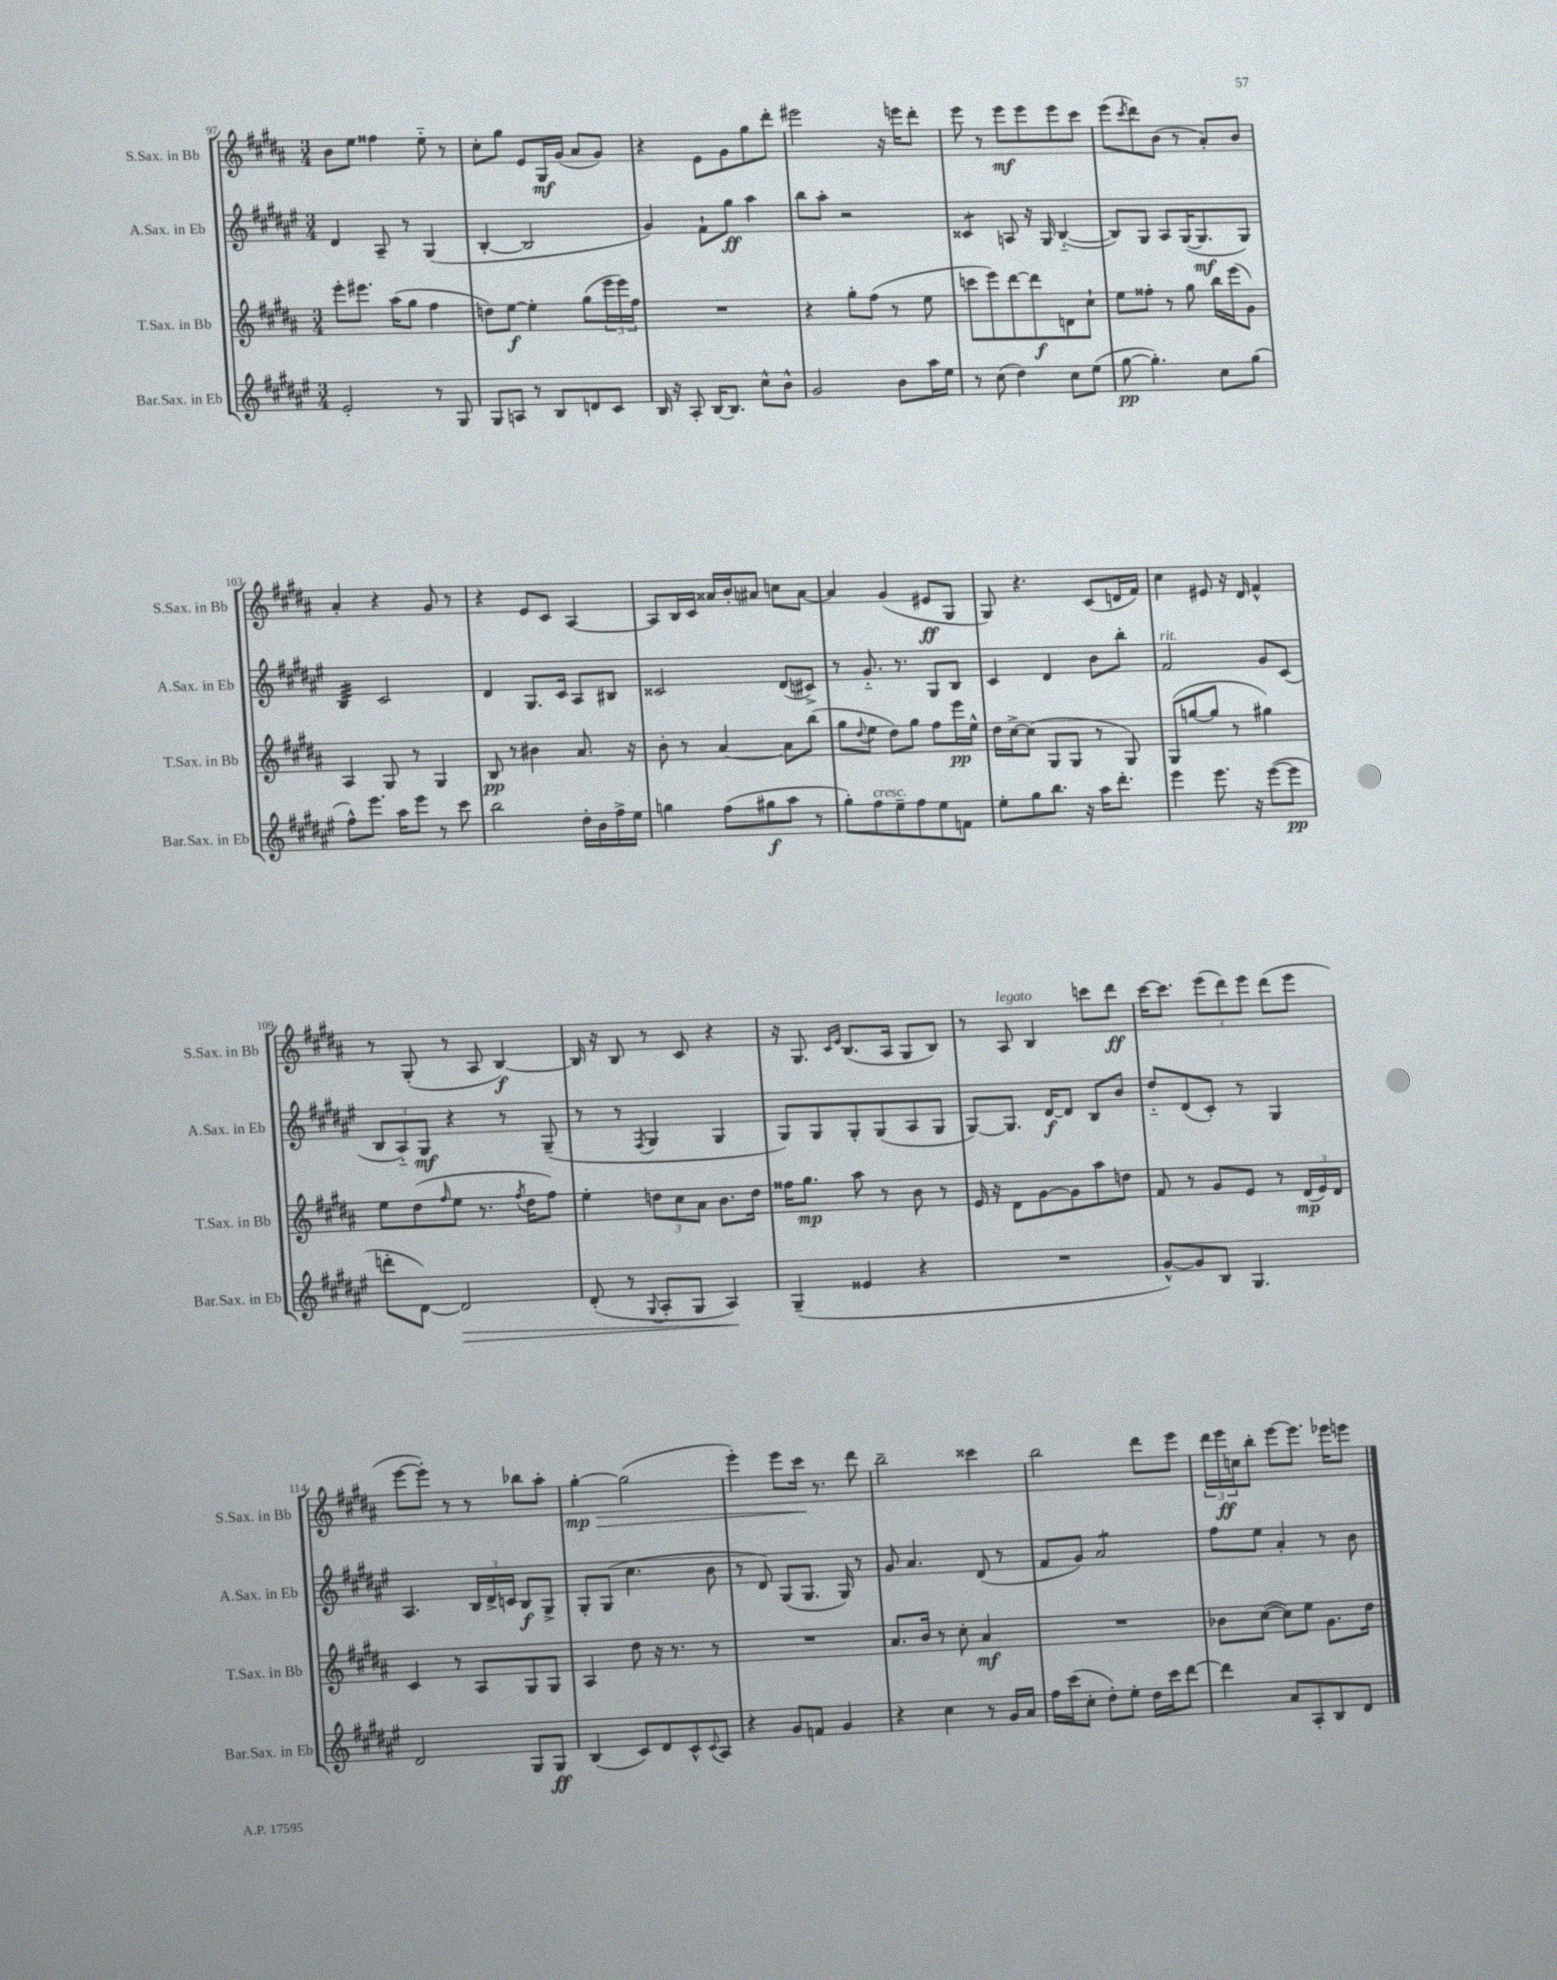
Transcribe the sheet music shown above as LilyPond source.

<<
\new StaffGroup <<
\new Staff = "s0" \with { instrumentName = "S.Sax. in Bb" shortInstrumentName = "S.Sax. in Bb" } {
    \clef treble \key b \major \numericTimeSignature \time 3/4
    b'8 e''8 fisis''4 e''8-_ r8 |
    cis''8-. gis''8 e'8 gis16\mf gis'16( ais'8 gis'8) |
    r4 e'8 gis'8 gis''8 dis'''8-. |
    eis'''2 r16 e'''16 dis'''8-. |
    e'''8 r8 e'''8\mf e'''8 e'''8 cis'''8 |
    e'''8( \acciaccatura { cis'''8 } dis'''8) b'8( r8 ais'8-.) b'8 |
    ais'4-. r4 gis'8 r8 |
    r4 e'8 cis'8 ais4~ |
    ais8 b16 cis'16 aisis'16 b'16-. ais'8 c''8 ais'8~ |
    ais'4 gis'4( eis'8\ff gis8 |
    gis8) r4. cis'8( d'16 fis'16) |
    cis''4 eis'8 r16 dis'16 fis'4-^ |
    r8 gis8-.( r8 ais8 b4~\f) |
    b16 r16 b8 r8 cis'8 r4 |
    r16 gis8. \grace { cis'16 e'16 } b8.( ais16 gis8 b8) |
    r8 ais8^\markup { \italic "legato" } b4 c'''8 dis'''8\ff |
    cis'''16~ cis'''8. \tuplet 3/2 { e'''8( dis'''8) e'''8 } dis'''8( e'''8 |
    e'''8~ e'''8-.) r8 r8 bes''8 ais''8-. |
    gis''4~-.\mp\> gis''2( |
    e'''4-.) e'''8 cis'''16\! r8. dis'''8 |
    b''2-- cisis'''4 |
    b''2 dis'''8 e'''8 |
    \tuplet 3/2 { dis'''16 e'''16\ff c''16 } b''8-. e'''8~ e'''8. ees'''16 e'''8 \bar "|." |
}
\new Staff = "s1" \with { instrumentName = "A.Sax. in Eb" shortInstrumentName = "A.Sax. in Eb" } {
    \clef treble \key fis \major \numericTimeSignature \time 3/4
    dis'4 ais8-- r8 gis4( |
    b4~-. b2 |
    gis'4) fis'8-! gis''8\ff ais''4 |
    b''8 ais''8-. r2 |
    cisis'4:8 a8 r16 gis16 b4~-_( |
    b8) gis8 ais8 gis16~( gis8.\mf gis8) |
    b4:32 cis'2 |
    dis'4 gis8. cis'16 ais8 bis8 |
    cisis'2 dis'8( cis'8->) |
    r8 gis'8.-_ r8. gis8 b8 |
    cis'4 dis'4 b'8 b''8-. |
    fis'2^\markup { \italic "rit." } gis'8 cis'8( |
    \tuplet 3/2 { b8 ais8-_) gis8\mf } r4 r8 gis8--( |
    r8 r8 \acciaccatura { fis8 } gis4 gis4 |
    gis8) gis8 gis8-. gis8( ais8 gis8 |
    gis8~) gis8. dis'16~\f dis'8 b8 b'8 |
    dis''8-_ dis'8( cis'8-.) r8 gis4 |
    ais4. \tuplet 3/2 { b16 dis'16-> c'16 } b8\f gis8-> |
    gis8-. gis8( cis''4. b'8 |
    r8 dis'8) gis8( gis8. gis16) r8 |
    gis'8 ais'4. dis'8( r8 |
    fis'8 gis'8) ais'2:8 |
    fis''8 eis''8 ais'4-. r8 b'8 \bar "|." |
}
\new Staff = "s2" \with { instrumentName = "T.Sax. in Bb" shortInstrumentName = "T.Sax. in Bb" } {
    \clef treble \key b \major \numericTimeSignature \time 3/4
    e'''8-. eis'''8. ais''16( gis''8 fis''4 |
    d''8) e''8~\f e''4-. gis''8( \tuplet 3/2 { e'''16 e'''16) fis''16 } |
    R2. |
    r4 gis''8-. fis''8( r8 e''8 |
    c'''8 e'''8) dis'''8~ dis'''8\f d'8 cis''8-! |
    e''8 fisis''8-. r8 gis''8 b''16 e'''16( gis'8) |
    ais4 gis8 r8 gis4 |
    b8\pp r8 bis'4 ais'8. r16 |
    b'8-. r8 ais'4~ ais'8 b''8( |
    gis''8 \appoggiatura { dis''8 } e''8 dis''8) gis''8 fis''8 e'''16\pp e''16-^ |
    dis''16 cis''16~-> cis''8( gis8 gis8 r8 gis8) |
    gis8( g''8~ g''8 r8 gis''4) |
    e''8 dis''8( \grace { fis''16 } e''8 r8. \acciaccatura { fis''8 } dis''16 fis''8) |
    e''4-. \tuplet 3/2 { d''8 cis''8 ais'8 } b'8. d''16 |
    fisis''16 gis''8.\mp ais''8 r8 b'8 r8 |
    e'16 r16 dis'8 gis'8~ gis'8 ais''8 d''8 |
    fis'8 r8 gis'8 e'8 r8 \tuplet 3/2 { dis'16\mp( e'16) dis'16 } |
    cis'4 r8 ais8 gis8 gis8 |
    ais4 dis''8 r16 r8. r8 |
    R2. |
    ais'8. b'16 r8 cis''8-. ais'4\mf |
    R2. |
    bes'8 cis''8~( cis''8) e''8 gis'8. dis''16 \bar "|." |
}
\new Staff = "s3" \with { instrumentName = "Bar.Sax. in Eb" shortInstrumentName = "Bar.Sax. in Eb" } {
    \clef treble \key fis \major \numericTimeSignature \time 3/4
    eis'2-. r8 gis8 |
    gis8 a8 r8 b8 d'8 cis'8 |
    b16 r16 ais8-. b16~ b8. cis''8-^ b'8-^ |
    gis'2 b'8 ais''16 eis''16 |
    r8 cis''8( dis''4) cis''8 eis''8( |
    gis''8~\pp gis''4.-.) cis''8 gis''8( |
    fis''8-^) eis'''8. ais''16 eis'''8 r8 cis'''8 |
    b''2 dis''16-. b'16 fis''16-> eis''16 |
    g''4 fis''8( gis''8\f ais''8 r8 |
    gis''8-.) fis''8^\markup { \italic "cresc." } eis''8-- fis''8 eis''8 f'8 |
    eis''8-. gis''8 b''8. r16 ais''16 dis'''8.-. |
    eis'''4 eis'''8. r16 eis'''8~( eis'''8\pp |
    d'''8-. dis'8~) dis'2\> |
    dis'8-.( r8 \appoggiatura { gis8 } ais8-. gis8 ais4\!) |
    gis4--( eisis'4 r4 |
    R2. |
    gis'8~-^) gis'8 b8 gis4. |
    dis'2 gis8 gis8\ff |
    b4( cis'8) dis'8 cis'8-^ \appoggiatura { cis'8 } ais8 |
    r4 gis'8 f'8 gis'4 |
    r4 cis''4 r8 gis'16 ais'16 |
    fis''16 cis'''16( cis''8-. dis''8-.) eis''8-. dis''16 cis'''16 dis'''8~ |
    dis'''4 ais'8 ais8-. b8 dis'8 \bar "|." |
}
>>
>>
\layout { \context { \Score currentBarNumber = #97 } }
